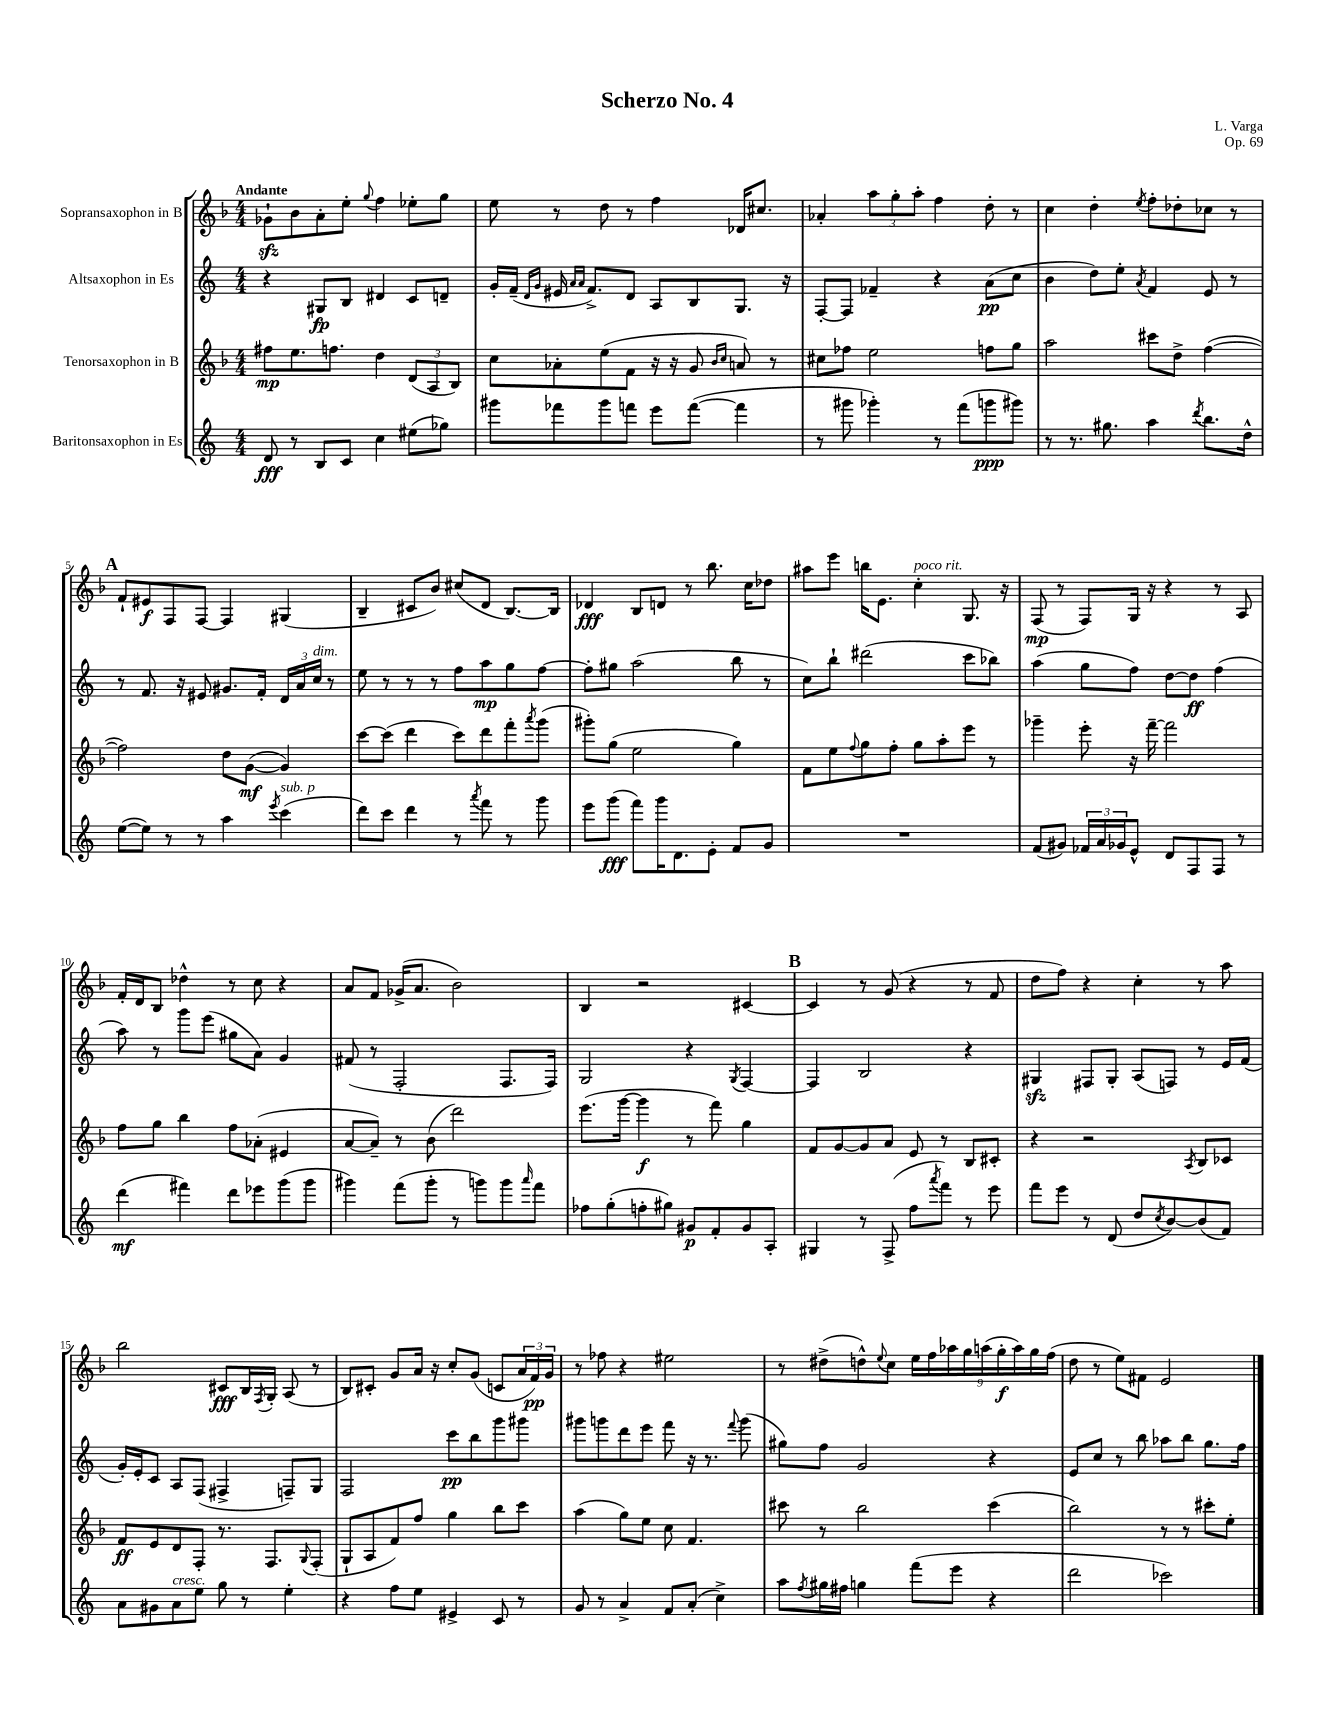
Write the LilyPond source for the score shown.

\header { title = "Scherzo No. 4" composer = "L. Varga" opus = "Op. 69" }
<<
\new StaffGroup <<
\new Staff = "s0" \with { instrumentName = "Sopransaxophon in B" } {
    \clef treble \key f \major \numericTimeSignature \time 4/4 \tempo "Andante"
    ges'8-!\sfz bes'8 a'8-. e''8-. \appoggiatura { g''8 } f''4 ees''8-. g''8 |
    e''8 r8 d''8 r8 f''4 des'16 cis''8. |
    aes'4-. \tuplet 3/2 { a''8 g''8-. a''8-. } f''4 d''8-. r8 |
    c''4 d''4-. \acciaccatura { e''8 } f''8-. des''8-. ces''8 r8 |
    \mark \markup { \bold "A" } f'8-! eis'8\f f8 f8~ f4 gis4( |
    bes4-- cis'8 bes'8) cis''8( d'8 bes8.~) bes16 |
    des'4\fff bes8 d'8 r8 bes''8. c''16 des''8 |
    ais''8 e'''8 b''16 e'8. c''4-.^\markup { \italic "poco rit." } g8. r16 |
    f8\mp( r8 f8) g16 r16 r4 r8 a8 |
    f'16-. d'16 bes8 des''4-^ r8 c''8 r4 |
    a'8 f'8 ges'16->( a'8. bes'2) |
    bes4 r2 cis'4~ |
    \mark \markup { \bold "B" } cis'4 r8 g'8( r4 r8 f'8 |
    d''8 f''8) r4 c''4-. r8 a''8 |
    bes''2 cis'8\fff bes16 \acciaccatura { f8 } g16-. a8( r8 |
    bes8) cis'8-. g'8 a'16 r16 c''8-. g'8( c'8 \tuplet 3/2 { a'16 f'16\pp) g'16 } |
    r8 fes''8 r4 eis''2 |
    r8 dis''8->( d''8-^) \appoggiatura { e''8 } c''8 \tuplet 9/8 { e''16 f''16 aes''16 g''16 a''16( g''16-.\f a''16) g''16 f''16( } |
    d''8 r8 e''8) fis'8 e'2 \bar "|." |
}
\new Staff = "s1" \with { instrumentName = "Altsaxophon in Es" } {
    \clef treble \key c \major \numericTimeSignature \time 4/4
    r4 gis8\fp b8 dis'4 c'8 d'8-- |
    g'16-. f'16--( \grace { d'16 g'16 } eis'16 \grace { a'16 a'16 } f'8.->) d'8 a8 b8 g8. r16 |
    f8~-. f8 fes'4-- r4 a'8\pp( c''8 |
    b'4 d''8) e''8-. \acciaccatura { a'8 } f'4 e'8 r8 |
    \mark \markup { \bold "A" } r8 f'8. r16 eis'8 gis'8. f'16-. \tuplet 3/2 { d'16 a'16 c''16^\markup { \italic "dim." } } r8 |
    e''8 r8 r8 r8 f''8 a''8\mp g''8 f''8~ |
    f''8-. gis''8 a''2( b''8 r8 |
    c''8) b''8-! dis'''2( c'''8 bes''8) |
    a''4( g''8 f''8) d''8~ d''8\ff f''4( |
    a''8) r8 g'''8 e'''8( gis''8 a'8) g'4 |
    fis'8( r8 f2-. f8. f16) |
    g2 r4 \acciaccatura { g8 } f4~ |
    \mark \markup { \bold "B" } f4 b2 r4 |
    gis4\sfz fis8 gis8-. a8( f8) r8 e'16 f'16( |
    g'16-.) e'16-. c'8 a8 f8( fis4-> f8--) g8 |
    f2 c'''8\pp b''8 g'''8 gis'''8 |
    gis'''8 g'''8 d'''8 e'''8 f'''8 r16 r8. \appoggiatura { f'''8 } g'''8( |
    gis''8) f''8 g'2 r4 |
    e'8 c''8 r8 b''8 aes''8 b''8 g''8. f''16 \bar "|." |
}
\new Staff = "s2" \with { instrumentName = "Tenorsaxophon in B" } {
    \clef treble \key f \major \numericTimeSignature \time 4/4
    fis''8\mp e''8. f''8. d''4 \tuplet 3/2 { d'8( a8 bes8) } |
    c''8 aes'8-. e''8( f'8 r16 r16 g'8 \grace { bes'16 c''16 } a'8) r8 |
    cis''8 fes''8 e''2 f''8 g''8 |
    a''2 cis'''8 d''8-> f''4~( |
    \mark \markup { \bold "A" } f''2) d''8 g'8~\mf( g'4) |
    c'''8~ c'''8( d'''4 c'''8) d'''8 f'''8-. \acciaccatura { a'''8 } g'''8( |
    gis'''8-.) g''8( e''2 g''4) |
    f'8 e''8 \appoggiatura { f''8 } g''8 f''8-. g''8 a''8-. e'''8 r8 |
    ges'''4-- e'''8-. r16 f'''16~-- f'''2 |
    f''8 g''8 bes''4 f''8 aes'8-.( eis'4 |
    a'8~ a'8--) r8 bes'8( d'''2) |
    e'''8.( g'''16~ g'''4\f r8 f'''8) g''4 |
    \mark \markup { \bold "B" } f'8 g'8~ g'8 a'8 e'8 r8 bes8 cis'8-. |
    r4 r2 \acciaccatura { a8 } bes8 ces'8 |
    f'8\ff e'8 d'8 f8-. r8. f8. \appoggiatura { g8 } f8-.( |
    g8-! a8 f'8) f''8 g''4 bes''8 c'''8 |
    a''4( g''8) e''8 c''8 f'4. |
    cis'''8 r8 bes''2 cis'''4( |
    bes''2) r8 r8 cis'''8-. e''8-. \bar "|." |
}
\new Staff = "s3" \with { instrumentName = "Baritonsaxophon in Es" } {
    \clef treble \key c \major \numericTimeSignature \time 4/4
    d'8\fff r8 b8 c'8 c''4 eis''8( ges''8) |
    gis'''8 fes'''8 gis'''8 f'''8 e'''8 f'''8~( f'''4 |
    r8 gis'''8 ges'''4-.) r8 f'''8( g'''8\ppp gis'''8) |
    r8 r8. gis''8. a''4 \acciaccatura { d'''8 } b''8. d''16-^ |
    \mark \markup { \bold "A" } e''8~( e''8) r8 r8 a''4 \acciaccatura { e'''8 } c'''4^\markup { \italic "sub. p" }( |
    d'''8) c'''8 d'''4 r8 \acciaccatura { a'''8 } f'''8 r8 g'''8 |
    e'''8 g'''8\fff( f'''8) g'''16 d'8. e'8-. f'8 g'8 |
    R1 |
    f'8( gis'8) \tuplet 3/2 { fes'16 a'16 ges'16 } e'8-^ d'8 f8 f8 r8 |
    d'''4\mf( fis'''4) d'''8 ees'''8 g'''8( g'''8 |
    gis'''4) f'''8( gis'''8-. r8 g'''8) g'''8 \grace { a'''16 } f'''8 |
    fes''8 g''8-.( f''8-. gis''8) gis'8\p f'8-. gis'8 a8-. |
    \mark \markup { \bold "B" } gis4 r8 f8->( f''8 \acciaccatura { a'''8 } f'''8) r8 e'''8 |
    f'''8 e'''8 r8 d'8( d''8 \acciaccatura { c''8 } b'8~) b'8( f'8) |
    a'8 gis'8 a'8^\markup { \italic "cresc." } e''8 g''8 r8 e''4-. |
    r4 f''8 e''8 eis'4-> c'8 r8 |
    g'8 r8 a'4-> f'8 a'8-.( c''4->) |
    a''8 \acciaccatura { f''8 } gis''16 fis''16 g''4 f'''8( e'''8 r4 |
    d'''2 ces'''2) \bar "|." |
}
>>
>>
